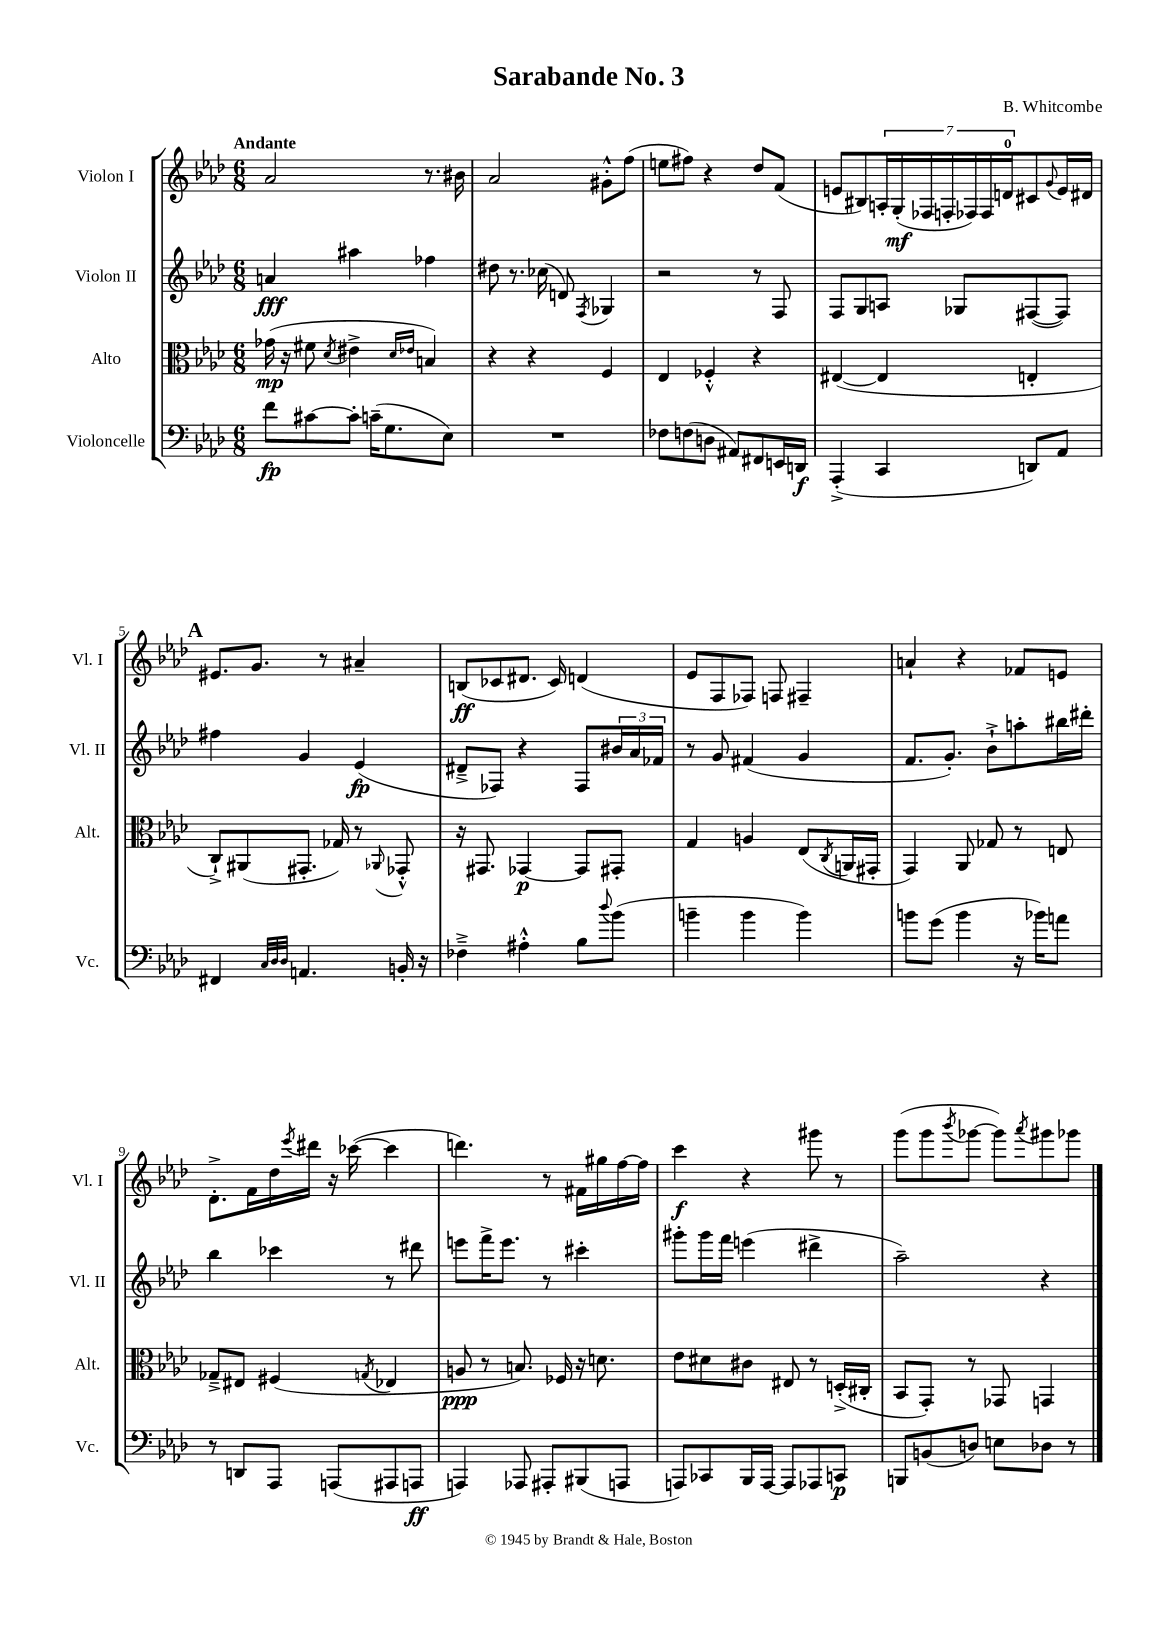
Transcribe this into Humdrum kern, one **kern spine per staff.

**kern	**kern	**kern	**kern
*staff4	*staff3	*staff2	*staff1
*clefF4	*clefC3	*clefG2	*clefG2
*k[b-e-a-d-]	*k[b-e-a-d-]	*k[b-e-a-d-]	*k[b-e-a-d-]
*M6/8	*M6/8	*M6/8	*M6/8
8f	(16g-	4a	2a-
.	16r	.	.
[8c#	8f#	.	.
.	8qd-	.	.
8c#']	4e#^	4aa#	.
(16c~	.	.	.
8.G	.	.	.
.	16qqd-	.	.
.	16qqe-	.	.
.	4B)	4ff-	8.r
8E-)	.	.	.
.	.	.	16b#
=	=	=	=
2.r	4r	8dd#	2a-
.	.	8.r	.
.	4r	.	.
.	.	(16cc-	.
.	.	8d)	.
.	.	8qF	.
.	4F	4G-	8g#'^^
.	.	.	(8ff
=	=	=	=
8F-	4E-	2r	8ee
(8F	.	.	8ff#)
8D	4F-'^^	.	4r
8AA#)	.	.	.
8FF#	4r	8r	8dd-
16EE	.	8F	(8f
16DD	.	.	.
=	=	=	=
(4AAA-'^	([4E#	8F	8e
.	.	8G	8B#)
4CC	4E#]	8A	28A'
.	.	.	(28G'
.	.	.	28F-
.	.	.	28F'
.	.	8G-	.
.	.	.	28F-)
.	.	.	28F-
.	.	.	28d
8DD)	4E'	([8F#	8c#
.	.	.	8qqg
8AA-	.	8F#])	16e
.	.	.	16d#
=	=	=	=
4FF#	8C`^)	4ff#	8.e#
.	(8AA#	.	.
.	.	.	8.g
32qqC	.	.	.
32qqD-	.	.	.
32qqD-	.	.	.
4.AA	8.GG#'	4g	.
.	.	.	8r
.	16G-)	.	.
.	8r	(4e-	4a#~
.	8qqAA-	.	.
16BB'	8GG-'^^	.	.
16r	.	.	.
=	=	=	=
4F-~^	16r	8d#~^	(8B
.	8.GG#	.	.
.	.	8F-)	8c-
4A#'^^	[4GG-	4r	8.d#
.	.	.	16c-)
8B-	8GG-]	8F-	(4d
8qqdd-	.	.	.
(8b-	8GG#'	24b#	.
.	.	24a-	.
.	.	24f-	.
=	=	=	=
4b~	4G	8r	8e-
.	.	8g	8F
4b	4A	(4f#	8F-)
.	.	.	8F
4b)	(8E-	4g	4F#~
.	8qC	.	.
.	16AA	.	.
.	16GG#'	.	.
=	=	=	=
8b	4GG)	8.f	4a`
(8g	.	.	.
.	.	8.g')	.
4b	8AA-	.	4r
.	8G-	8b-`^	.
16r	8r	8aa'	8f-
16b-)	.	.	.
8a	8E	16bb#	8e
.	.	16ddd#'	.
=	=	=	=
8r	8G-~^	4bb-	8.d-'^
8DD	8E#	.	.
.	.	.	16f
8AAA-	(4F#	4ccc-	16dd-
.	.	.	8qeee-
.	.	.	16ddd#
(8AAA	.	.	16r
.	.	.	([16ccc-
.	8qG	.	.
8AAA#	4E-	8r	4ccc-]
8AAA	.	8ddd#	.
=	=	=	=
4AAA)	8A	8eee	4.ddd)
.	8r	16fff^	.
.	.	8.eee	.
8AAA-	8.B)	.	.
8AAA#'	.	8r	8r
.	16F-	.	.
(8BBB#	16r	4ccc#'	16f#
.	8.d	.	16gg#
8AAA	.	.	[16ff
.	.	.	16ff]
=	=	=	=
8AAA)	8e-	8ggg#'	4ccc
8CC-	8d#	16ggg#	.
.	.	16fff	.
16BBB-	8c#	(4eee	4r
[16AAA	.	.	.
8AAA]	8E#	.	.
8AAA-	8r	4ddd#^	8ggg#
8CC	(16D'^	.	8r
.	16C#'	.	.
=	=	=	=
8BBB	8BB-	2aa-~)	(8ggg
(8BB	8GG')	.	8ggg
.	.	.	8qbbb-
8D)	8r	.	[8ggg-
8E	8GG-	.	8ggg-])
.	.	.	8qaaa-
8D-	4GG	4r	8ggg#
8r	.	.	8ggg-
==	==	==	==
*-	*-	*-	*-
